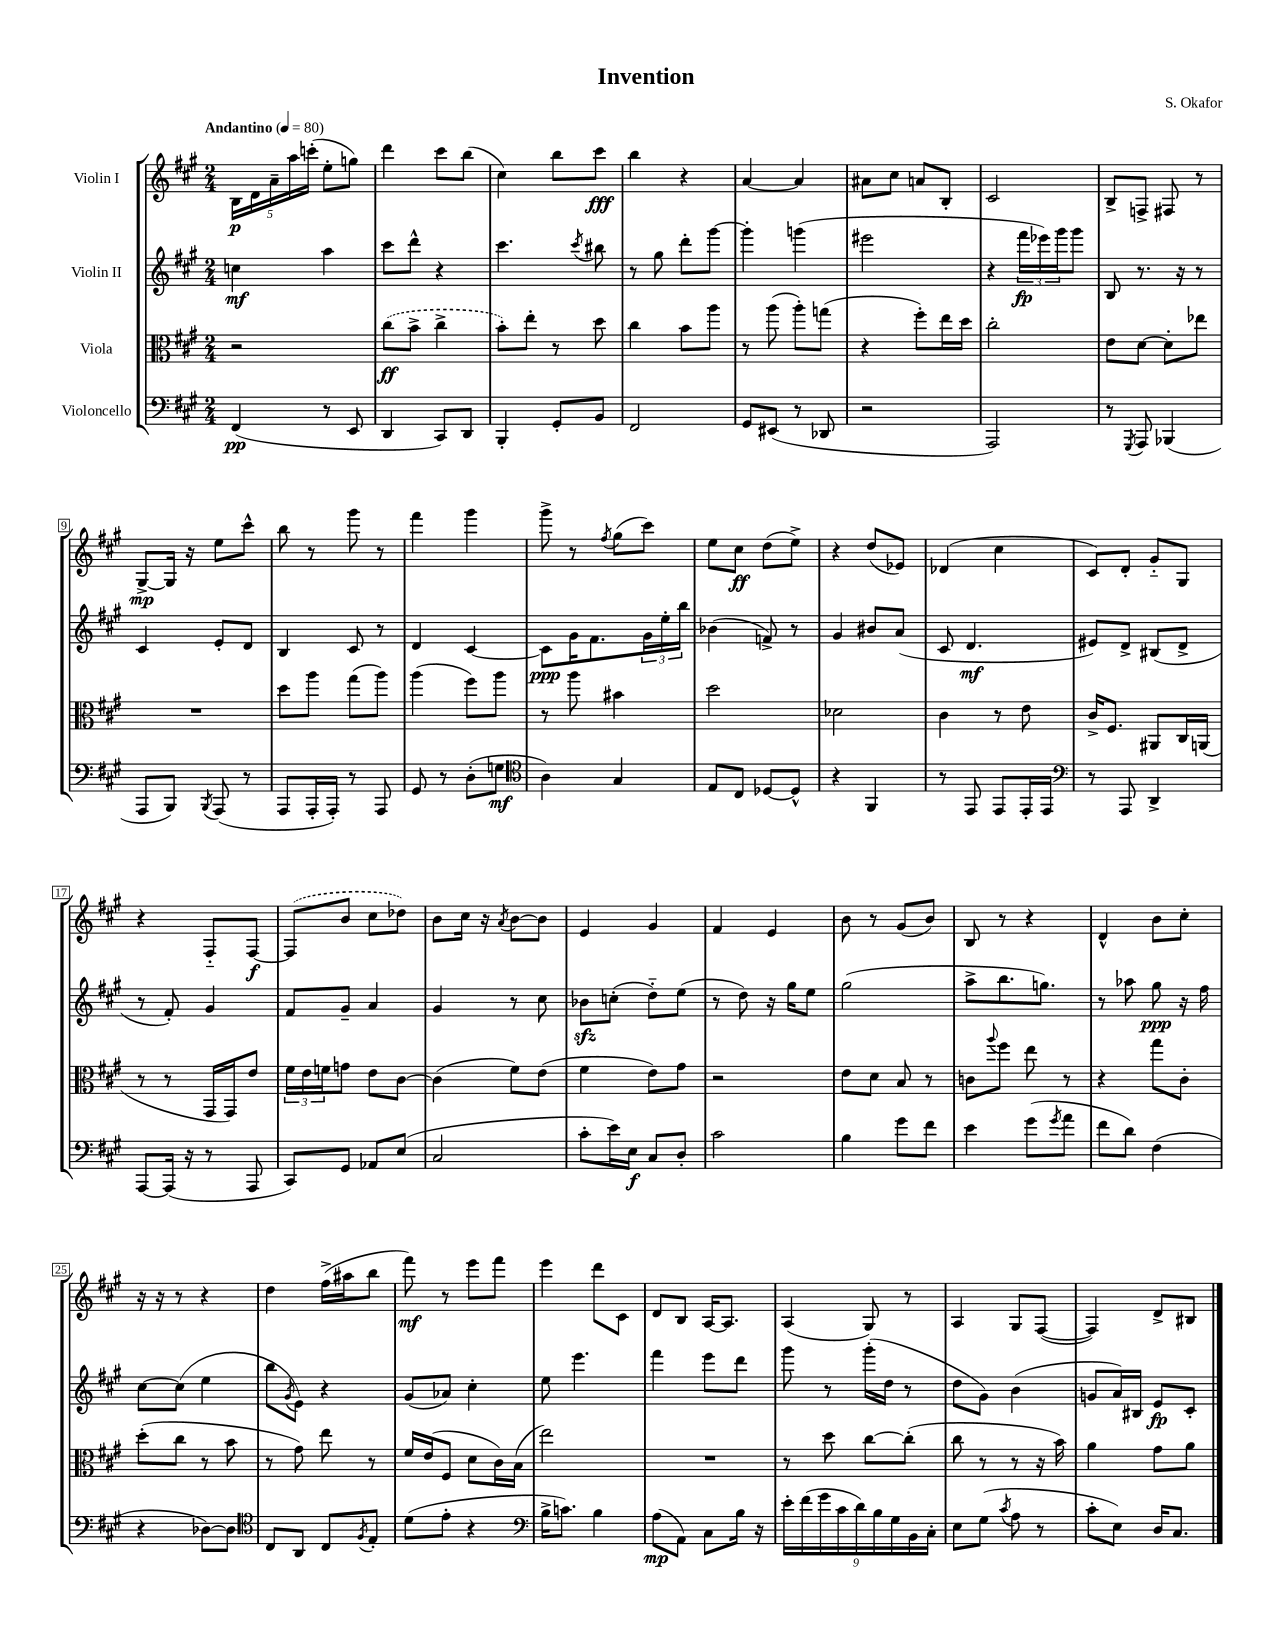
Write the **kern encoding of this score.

**kern	**kern	**kern	**kern
*staff4	*staff3	*staff2	*staff1
*clefF4	*clefC3	*clefG2	*clefG2
*k[f#c#g#]	*k[f#c#g#]	*k[f#c#g#]	*k[f#c#g#]
*M2/4	*M2/4	*M2/4	*M2/4
*MM80	*MM80	*MM80	*MM80
(4FF#	2r	4cc	20B
.	.	.	20d
.	.	.	20a~
.	.	.	20aa
.	.	.	(20ccc'
8r	.	4aa	8ee'
8EE	.	.	8gg)
=	=	=	=
4DD	(8cc#	8ccc#	4ddd
.	8b^	8ddd^^	.
8CC#)	4cc#^	4r	8ccc#
8DD	.	.	(8bb
=	=	=	=
4BBB'	8b')	4.ccc#	4cc#)
.	8ee'	.	.
8GG#'	8r	.	8bb
.	.	8qccc#	.
8BB	8dd	8bb#	8ccc#
=	=	=	=
2FF#	4cc#	8r	4bb
.	.	8gg#	.
.	8b	8ddd'	4r
.	8aa	[8ggg#	.
=	=	=	=
8GG#	8r	4ggg#']	[4a
(8EE#	(8aa	.	.
8r	8aa')	(4ggg	4a]
8DD-	(8gg	.	.
=	=	=	=
2r	4r	2eee#	8a#
.	.	.	8cc#
.	8ff#')	.	8a
.	16ee	.	8B'
.	16dd	.	.
=	=	=	=
2AAA)	2cc#'	4r	2c#
.	.	24fff#	.
.	.	24eee-)	.
.	.	24ggg#	.
.	.	8ggg#	.
=	=	=	=
8r	8e	8B	8B^
8qGGG#	.	.	.
8AAA	[8d	8.r	8F^
(4BBB-	8d']	.	8F#
.	.	16r	.
.	8ee-	8r	8r
=	=	=	=
8AAA	2r	4c#	[8G#^
8BBB)	.	.	16G#]
.	.	.	16r
8qBBB	.	.	.
(8AAA	.	8e'	8ee
8r	.	8d	8ccc#^^
=	=	=	=
8AAA	8dd	4B	8bb
16AAA'	8aa	.	8r
16AAA')	.	.	.
8r	(8gg#	8c#	8ggg#
8AAA	8aa)	8r	8r
=	=	=	=
8GG#	(4aa	4d	4fff#
8r	.	.	.
(8D'	8ff#)	[4c#	4ggg#
8G	8aa	.	.
=	=	=	=
*clefC4	*	*	*
4A)	8r	8c#]	8ggg#^
.	8aa	16g#	8r
.	.	8.f#	.
.	.	.	8qff#
4G#	4b#	.	(8gg#
.	.	24g#	8ccc#)
.	.	24ee'	.
.	.	24bb	.
=	=	=	=
8E	2dd	(4b-	8ee
8C#	.	.	8cc#
[8D-	.	8f^)	(8dd
8D-^^]	.	8r	8ee^)
=	=	=	=
4r	2d-	4g#	4r
4FF#	.	8b#	(8dd
.	.	(8a	8e-)
=	=	=	=
8r	4c#	8c#	(4d-
8EE	.	4.d	.
8EE	8r	.	4cc#
16EE'	8e	.	.
16EE	.	.	.
=	=	=	=
*clefF4	*	*	*
8r	16c#^	8e#)	8c#)
.	8.F#	.	.
8AAA	.	8d^	8d'
4DD^	8AA#	(8B#	8g#'~
.	16C#	8d^	8G#
.	(16AA	.	.
=	=	=	=
[8AAA	8r	8r	4r
(16AAA]	8r	8f#')	.
16r	.	.	.
8r	16GG#	4g#	8F#'~
.	16GG#)	.	.
8AAA	8e	.	[8F#
=	=	=	=
8CC#)	24f#	8f#	(8F#]
.	24e	.	.
.	24f	.	.
8GG#	8g	8g#~	8b
8AA-	8e	4a	8cc#
(8E	[8c#	.	8dd-)
=	=	=	=
2C#	(4c#]	4g#	8b
.	.	.	16cc#
.	.	.	16r
.	.	.	8qa
.	8f#)	8r	[8b
.	(8e	8cc#	8b]
=	=	=	=
8c#'	4f#	8b-	4e
16e)	.	(8cc'	.
16E	.	.	.
8C#	8e)	8dd'~)	4g#
8D'	8g#	(8ee	.
=	=	=	=
2c#	2r	8r	4f#
.	.	8dd)	.
.	.	16r	4e
.	.	16gg#	.
.	.	8ee	.
=	=	=	=
4B	8e	(2gg#	8b
.	8d	.	8r
8g#	8B	.	(8g#
8f#	8r	.	8b)
=	=	=	=
4e	8c	8aa^	8B
.	8qqaa	.	.
.	8ff#	8.bb	8r
(8g#	8ee	.	4r
.	.	8.gg)	.
8qg#	.	.	.
8a	8r	.	.
=	=	=	=
8f#	4r	8r	4d^^
8d)	.	8aa-	.
(4F#	8gg#	8gg#	8b
.	8c#'	16r	8cc#'
.	.	16ff#	.
=	=	=	=
4r	(8dd'	[8cc#	16r
.	.	.	16r
.	8cc#	(8cc#]	8r
[8D-)	8r	4ee	4r
8D-]	8b	.	.
=	=	=	=
*clefC4	*	*	*
8C#	8r	8bb	4dd
.	.	8qg#	.
8AA	8g#)	8e)	.
8C#	8ee	4r	(16ff#^
.	.	.	16aa#
8qF#	.	.	.
8E'	8r	.	8bb
=	=	=	=
(8d	16f#	(8g#	8fff#)
.	(16e	.	.
8e'	8F#	8a-)	8r
4r	8d	4cc#'	8eee
.	16c#)	.	8fff#
.	(16B	.	.
=	=	=	=
*clefF4	*	*	*
16B^	2ee)	8ee	4eee
8.c)	.	.	.
.	.	4.eee	.
4B	.	.	8ddd
.	.	.	8c#
=	=	=	=
(8A	2r	4fff#	8d
8AA)	.	.	8B
8C#	.	8eee	[16A
.	.	.	8.A]
16B	.	8ddd	.
16r	.	.	.
=	=	=	=
18e'	8r	8ggg#	(4A
(18f#	.	.	.
18g#	.	.	.
.	8dd	8r	.
18c#	.	.	.
18d)	.	.	.
.	[8cc#	(16ggg#'	8G#)
18B	.	.	.
.	.	16dd	.
18G#	.	.	.
.	(8cc#']	8r	8r
18BB	.	.	.
18C#'	.	.	.
=	=	=	=
8E	8cc#	8dd	4A
(8G#	8r	8g#)	.
8qc#	.	.	.
8A	8r	(4b	8G#
8r	16r	.	([8F#
.	16b)	.	.
=	=	=	=
8c#'	4a	8g	4F#])
8E)	.	16a)	.
.	.	16B#	.
16D	8g#	8e	8d^
8.C#	.	.	.
.	8a	8c#'	8B#
==	==	==	==
*-	*-	*-	*-
